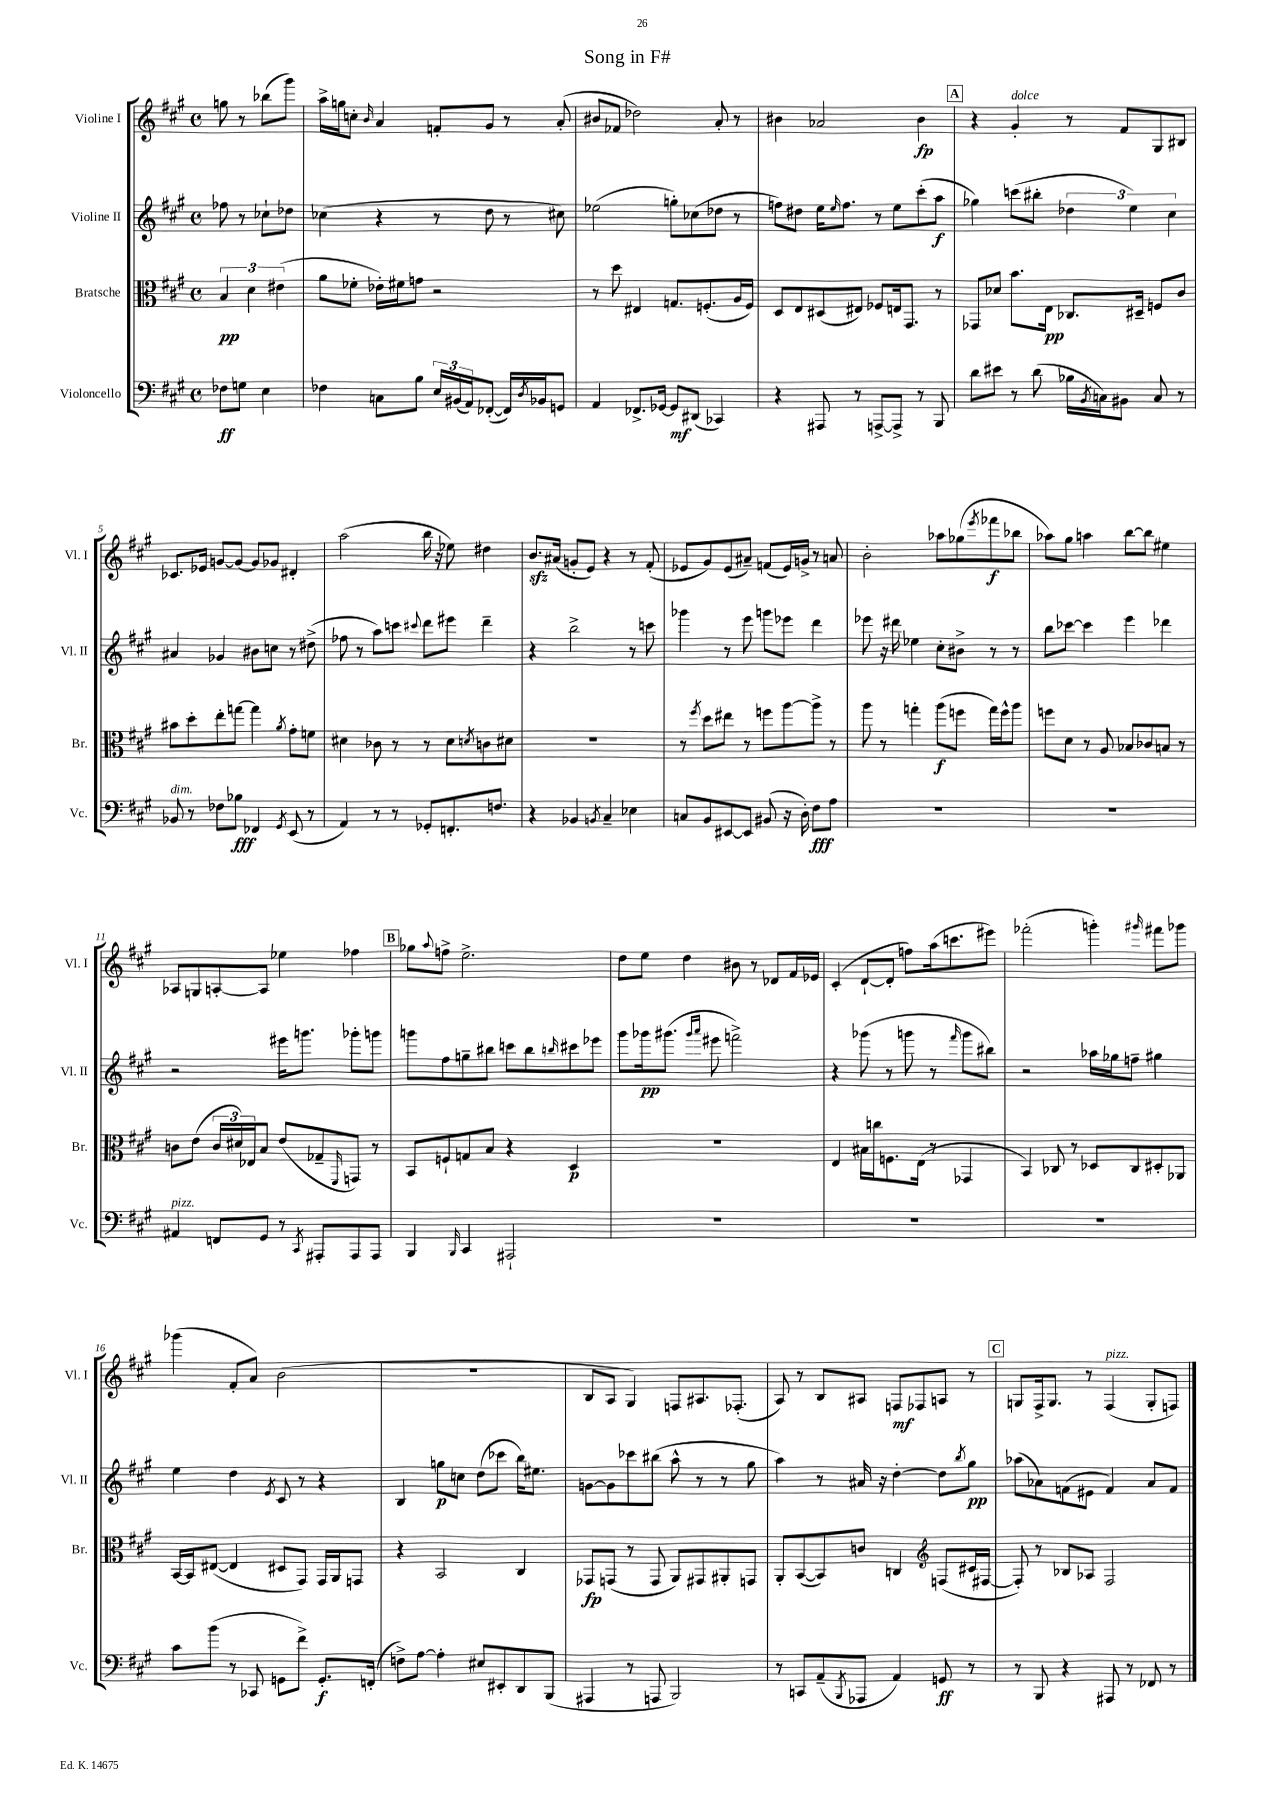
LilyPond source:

\header { title = "Song in F#" }
<<
\new StaffGroup <<
\new Staff = "s0" \with { instrumentName = "Violine I" shortInstrumentName = "Vl. I" } {
    \clef treble \key a \major \defaultTimeSignature \time 4/4 \partial 2
    g''8 r8 bes''8( gis'''8) |
    a''16-> g''16 c''8-. \grace { b'16 } a'4 f'8-. gis'8 r8 a'8-.( |
    bis'8 fes'8 des''2) a'8-. r8 |
    bis'4 aes'2 bis'4\fp |
    \mark \markup { \box "A" } r4 gis'4-.^\markup { \italic "dolce" } r8 fis'8 gis8 bis8 |
    ces'8. ees'16 g'8~ g'8~ g'8 ges'8 dis'4-. |
    a''2( b''16 r16 ees''8) dis''4 |
    b'8.\sfz ais'16( g'8-. e'8) r4 r8 fis'8-.( |
    ees'8 gis'8) ees'8( ais'8--) f'8( ees'16) g'16-> r8 a'8 |
    b'2-. aes''8 ges''8( \acciaccatura { e'''8 } fes'''8\f bes''8 |
    aes''8) gis''8 a''4 b''8~ b''8 eis''4 |
    aes8 g8 a8~-. a8 ees''4 fes''4 |
    \mark \markup { \box "B" } ges''8 \appoggiatura { a''8 } f''8-> e''2.-> |
    d''8 e''8 d''4 bis'8 r8 des'8 fis'16 ees'16 |
    cis'4-.( d'8~-! d'8-. f''8) a''16( c'''8. eis'''8) |
    fes'''2-.( g'''4-.) \grace { gis'''16 } fis'''8 ges'''8 |
    ges'''4( fis'8-. a'8) b'2( |
    R1 |
    b8 a8 gis4) f8 ais8. fes8.-.( |
    a8) r8 b8 ais8 f8\mf fes8 a8 r8 |
    \mark \markup { \box "C" } g8 fis16-> g8. r8 fis4^\markup { \italic "pizz." }( g8-. f8) \bar "|." |
}
\new Staff = "s1" \with { instrumentName = "Violine II" shortInstrumentName = "Vl. II" } {
    \clef treble \key a \major \defaultTimeSignature \time 4/4 \partial 2
    fes''8 r8 ces''8-! des''8 |
    ces''4( r4 r8 d''8 r8 cis''8) |
    ees''2( g''8-.) ces''8( des''8 r8 |
    f''8) dis''8 e''16 \grace { e''16 } f''8. r8 e''8 cis'''8-.( a''8\f |
    \mark \markup { \box "A" } ges''4) c'''8( bis''8-. \tuplet 3/2 { des''4 e''4) cis''4 } |
    ais'4 ges'4 bis'8 c''8 r8 dis''8->( |
    fes''8 r8 a''8) c'''8 \appoggiatura { cis'''8 } d'''8 eis'''8 d'''4-- |
    r4 b''2-> r8 c'''8 |
    ges'''4 r8 e'''8 g'''8 ees'''8 d'''4 |
    ees'''8 r16 dis'''16 ees''4 cis''8-. bis'8-> r8 r8 |
    b''8 ces'''8~ ces'''4 e'''4 des'''4 |
    r2 eis'''16 g'''8. ges'''8-. g'''8 |
    \mark \markup { \box "B" } g'''8 fis''8 g''8-- bis''8 c'''8 bis''8 \grace { b''16 } cis'''8 ees'''8 |
    gis'''8 ges'''16\pp gis'''8.( \grace { gis'''16 a'''16 } eis'''8 f'''2->) |
    r4 ges'''8( r8 g'''8 r8 \grace { fis'''16 } g'''8 bis''8) |
    r2 aes''16 ges''16 f''8-- gis''4 |
    e''4 d''4 \acciaccatura { e'8 } cis'8 r8 r4 |
    b4 g''8\p c''8 d''8( ces'''8 b''16) eis''8. |
    g'8~ g'8 ces'''8 bis''8( a''8-^ r8 r8 gis''8 |
    a''4) r8 ais'16 r16 d''4~-. d''8 \acciaccatura { b''8 } gis''8\pp |
    \mark \markup { \box "C" } aes''8( aes'8) f'8( eis'8 f'4) aes'8 f'8 \bar "|." |
}
\new Staff = "s2" \with { instrumentName = "Bratsche" shortInstrumentName = "Br." } {
    \clef alto \key a \major \defaultTimeSignature \time 4/4 \partial 2
    \tuplet 3/2 { b4\pp d'4 eis'4( } |
    a'8 fes'8-. ees'16-.) fis'16 g'8 r2 |
    r8 d''8 eis4 g8. f8.-.( a16 f16) |
    d8 e8 dis8( eis8) fes8 e16 gis,8. r8 |
    \mark \markup { \box "A" } ges,8 des'8 b'8. e16\pp ces8. dis16-- f8 cis'8 |
    bis'8 d''8-. e''8-. g''8~ g''4 \acciaccatura { a'8 } gis'8-. f'8 |
    dis'4 ces'8 r8 r8 dis'8 \acciaccatura { d'8 } c'8 dis'8 |
    R1 |
    r8 \acciaccatura { fis''8 } d''8 eis''8 r8 f''8 a''8~ a''8-> r8 |
    a''8 r8 g''4-. a''8\f( f''8 g''16) f''16-^ a''8 |
    f''8 d'8 r8 a8 bes8 ces'8 b8 r8 |
    c'8 e'8( \tuplet 3/2 { c'16 dis'16) ees16 } b8 e'8( ges8-- \grace { fis,16 } g,8) r8 |
    \mark \markup { \box "B" } b,8 f8-! g8 b8 r4 d4\p |
    R1 |
    e4 bis16 c''16 f8. e16( r8 ges,4 |
    b,4) ces8 r8 des8 ces8 dis8-. aes,8 |
    b,16~ b,16 eis8~( eis4 dis8 gis,8) gis,16 a,16 g,8 |
    r4 b,2 cis4 |
    ges,8\fp g,8( r8 g,8 a,8) gis,8 ais,8-. g,8 |
    a,8-. b,8~( b,8) c'8 c4 \clef treble f8( cis'16 fis16~ |
    \mark \markup { \box "C" } fis8-.) r8 bes8 aes8 fis2 \bar "|." |
}
\new Staff = "s3" \with { instrumentName = "Violoncello" shortInstrumentName = "Vc." } {
    \clef bass \key a \major \defaultTimeSignature \time 4/4 \partial 2
    fes8\ff g8 e4 |
    fes4 c8 b8 \tuplet 3/2 { e16 bis,16( a,16) } fes,8~-.( fes,16) \acciaccatura { d8 } bes,16 g,8 |
    a,4 fes,8.-> ges,16~ ges,8\mf dis,8( ces,4) |
    r4 ais,,8 r8 a,,8~-> a,,8-> r8 b,,8 |
    \mark \markup { \box "A" } d'8 eis'8 r8 d'8( bes16 \acciaccatura { b,8 } c16) bis,8 c8 r8 |
    bes,8^\markup { \italic "dim." } r8 fes8 bes8\fff fes,4 \acciaccatura { gis,8 } e,8( r8 |
    a,4) r8 r8 ges,8-. f,8.-. f8. |
    r4 bes,4 \acciaccatura { b,8 } cis4-- ees4 |
    c8 b,8 eis,8~ eis,8 bis,8( r16 d16-.) fis8\fff a8 |
    R1 |
    R1 |
    ais,4^\markup { \italic "pizz." } f,8 gis,8 r8 \acciaccatura { cis,8 } ais,,8-. ais,,8 ais,,8 |
    \mark \markup { \box "B" } b,,4 \grace { b,,16 } cis,4 ais,,2-! |
    R1 |
    R1 |
    R1 |
    cis'8 b'8( r8 ces,8 g,8 fis'8->) g,8.-.\f f,16-.( |
    f8->) a8~ a4-. eis8 eis,8-. d,8 b,,8( |
    ais,,4 r8 a,,8 b,,2) |
    r8 c,8 a,8--( \acciaccatura { b,,8 } aes,,8 a,4) g,8\ff r8 |
    \mark \markup { \box "C" } r8 b,,8 r4 ais,,8 r8 fes,8 r8 \bar "|." |
}
>>
>>
